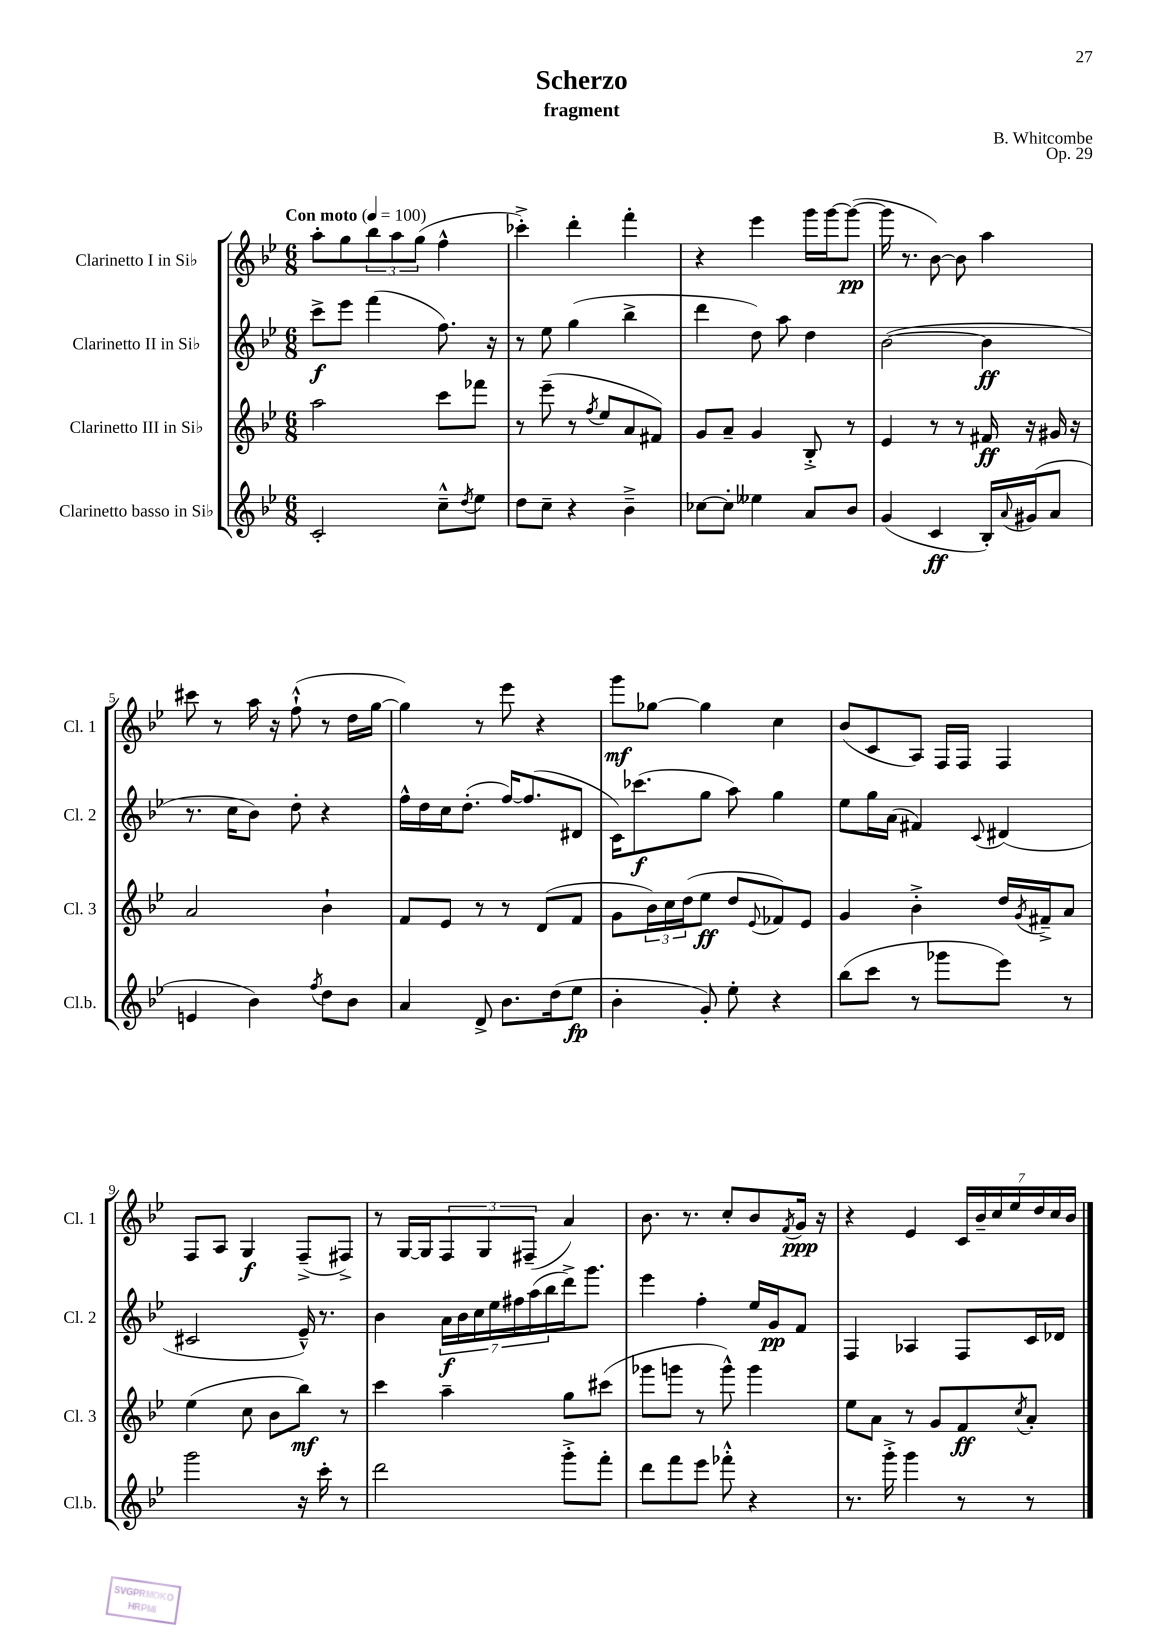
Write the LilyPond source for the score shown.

\header { title = "Scherzo" composer = "B. Whitcombe" subtitle = "fragment" opus = "Op. 29" }
<<
\new StaffGroup <<
\new Staff = "s0" \with { instrumentName = "Clarinetto I in Sib" shortInstrumentName = "Cl. 1" } {
    \clef treble \key bes \major \numericTimeSignature \time 6/8 \tempo "Con moto" 4 = 100
    a''8-. g''8 \tuplet 3/2 { bes''8 a''8 g''8( } f''4-^ |
    ces'''4-.->) d'''4-. f'''4-. |
    r4 ees'''4 g'''16 g'''16~ g'''8~\pp( |
    g'''16 r8. bes'8~) bes'8 a''4 |
    cis'''8 r8 a''16 r16 f''8-!-^( r8 d''16 g''16~ |
    g''4) r8 ees'''8 r4 |
    g'''8\mf ges''8~ ges''4 c''4 |
    bes'8( c'8 a8) f16 f16 f4 |
    f8 a8 g4\f f8--->( fis8->) |
    r8 g16~ g16 \tuplet 3/2 { f8 g8 fis8--( } a'4) |
    bes'8. r8. c''8-. bes'8 \acciaccatura { f'8 } g'16\ppp r16 |
    r4 ees'4 \tuplet 7/4 { c'16 bes'16-- c''16 ees''16 d''16 c''16 bes'16 } \bar "|." |
}
\new Staff = "s1" \with { instrumentName = "Clarinetto II in Sib" shortInstrumentName = "Cl. 2" } {
    \clef treble \key bes \major \numericTimeSignature \time 6/8
    c'''8->\f ees'''8 f'''4( f''8.) r16 |
    r8 ees''8 g''4( bes''4-> |
    d'''4 d''8) a''8 d''4 |
    bes'2~( bes'4\ff |
    r8. c''16 bes'8) d''8-. r4 |
    f''16-^ d''16 c''16 d''8.-.( f''16~) f''8.( dis'8 |
    c'16) ces'''8.\f( g''8 a''8) g''4 |
    ees''8 g''16 a'16( fis'4) \appoggiatura { c'8 } dis'4( |
    cis'2 ees'16---^) r8. |
    bes'4 \tuplet 7/4 { a'16\f bes'16 c''16 ees''16 fis''16 a''16( bes''16 } d'''16->) g'''8. |
    ees'''4 f''4-. ees''16 g'16\pp f'8 |
    f4 aes4 f8 c'16 des'16 \bar "|." |
}
\new Staff = "s2" \with { instrumentName = "Clarinetto III in Sib" shortInstrumentName = "Cl. 3" } {
    \clef treble \key bes \major \numericTimeSignature \time 6/8
    a''2 c'''8 fes'''8 |
    r8 ees'''8--( r8 \acciaccatura { f''8 } ees''8 a'8 fis'8) |
    g'8 a'8-- g'4 bes8-.-> r8 |
    ees'4 r8 r8 fis'16\ff r16 gis'16 r16 |
    a'2 bes'4-! |
    f'8 ees'8 r8 r8 d'8( f'8 |
    g'8 \tuplet 3/2 { bes'16) c''16 d''16( } ees''8\ff d''8 \appoggiatura { ees'8 } fes'8) ees'8 |
    g'4 bes'4-.-> d''16 \acciaccatura { g'8 } fis'16---> a'8 |
    ees''4( c''8 bes'8 bes''8\mf) r8 |
    c'''4 a''4-- g''8 cis'''8( |
    ges'''8 g'''8 r8 g'''8-^) g'''4 |
    ees''8 a'8 r8 g'8 f'8\ff \acciaccatura { c''8 } a'8-. \bar "|." |
}
\new Staff = "s3" \with { instrumentName = "Clarinetto basso in Sib" shortInstrumentName = "Cl.b." } {
    \clef treble \key bes \major \numericTimeSignature \time 6/8
    c'2-. c''8---^ \acciaccatura { d''8 } ees''8 |
    d''8 c''8-- r4 bes'4---> |
    ces''8~ ces''8-. eeses''4 a'8 bes'8 |
    g'4( c'4\ff bes16-.) \appoggiatura { a'8 } gis'16( a'8 |
    e'4 bes'4) \acciaccatura { f''8 } d''8 bes'8 |
    a'4 d'8-> bes'8. d''16( ees''8\fp |
    bes'4-. g'8-.) ees''8-. r4 |
    bes''8( c'''8 r8 ges'''8 ees'''8) r8 |
    g'''2 r16 c'''16-. r8 |
    d'''2 g'''8-.-> f'''8-. |
    d'''8 f'''8 ees'''8 fes'''8-.-^ r4 |
    r8. g'''16-.-> g'''4 r8 r8 \bar "|." |
}
>>
>>
